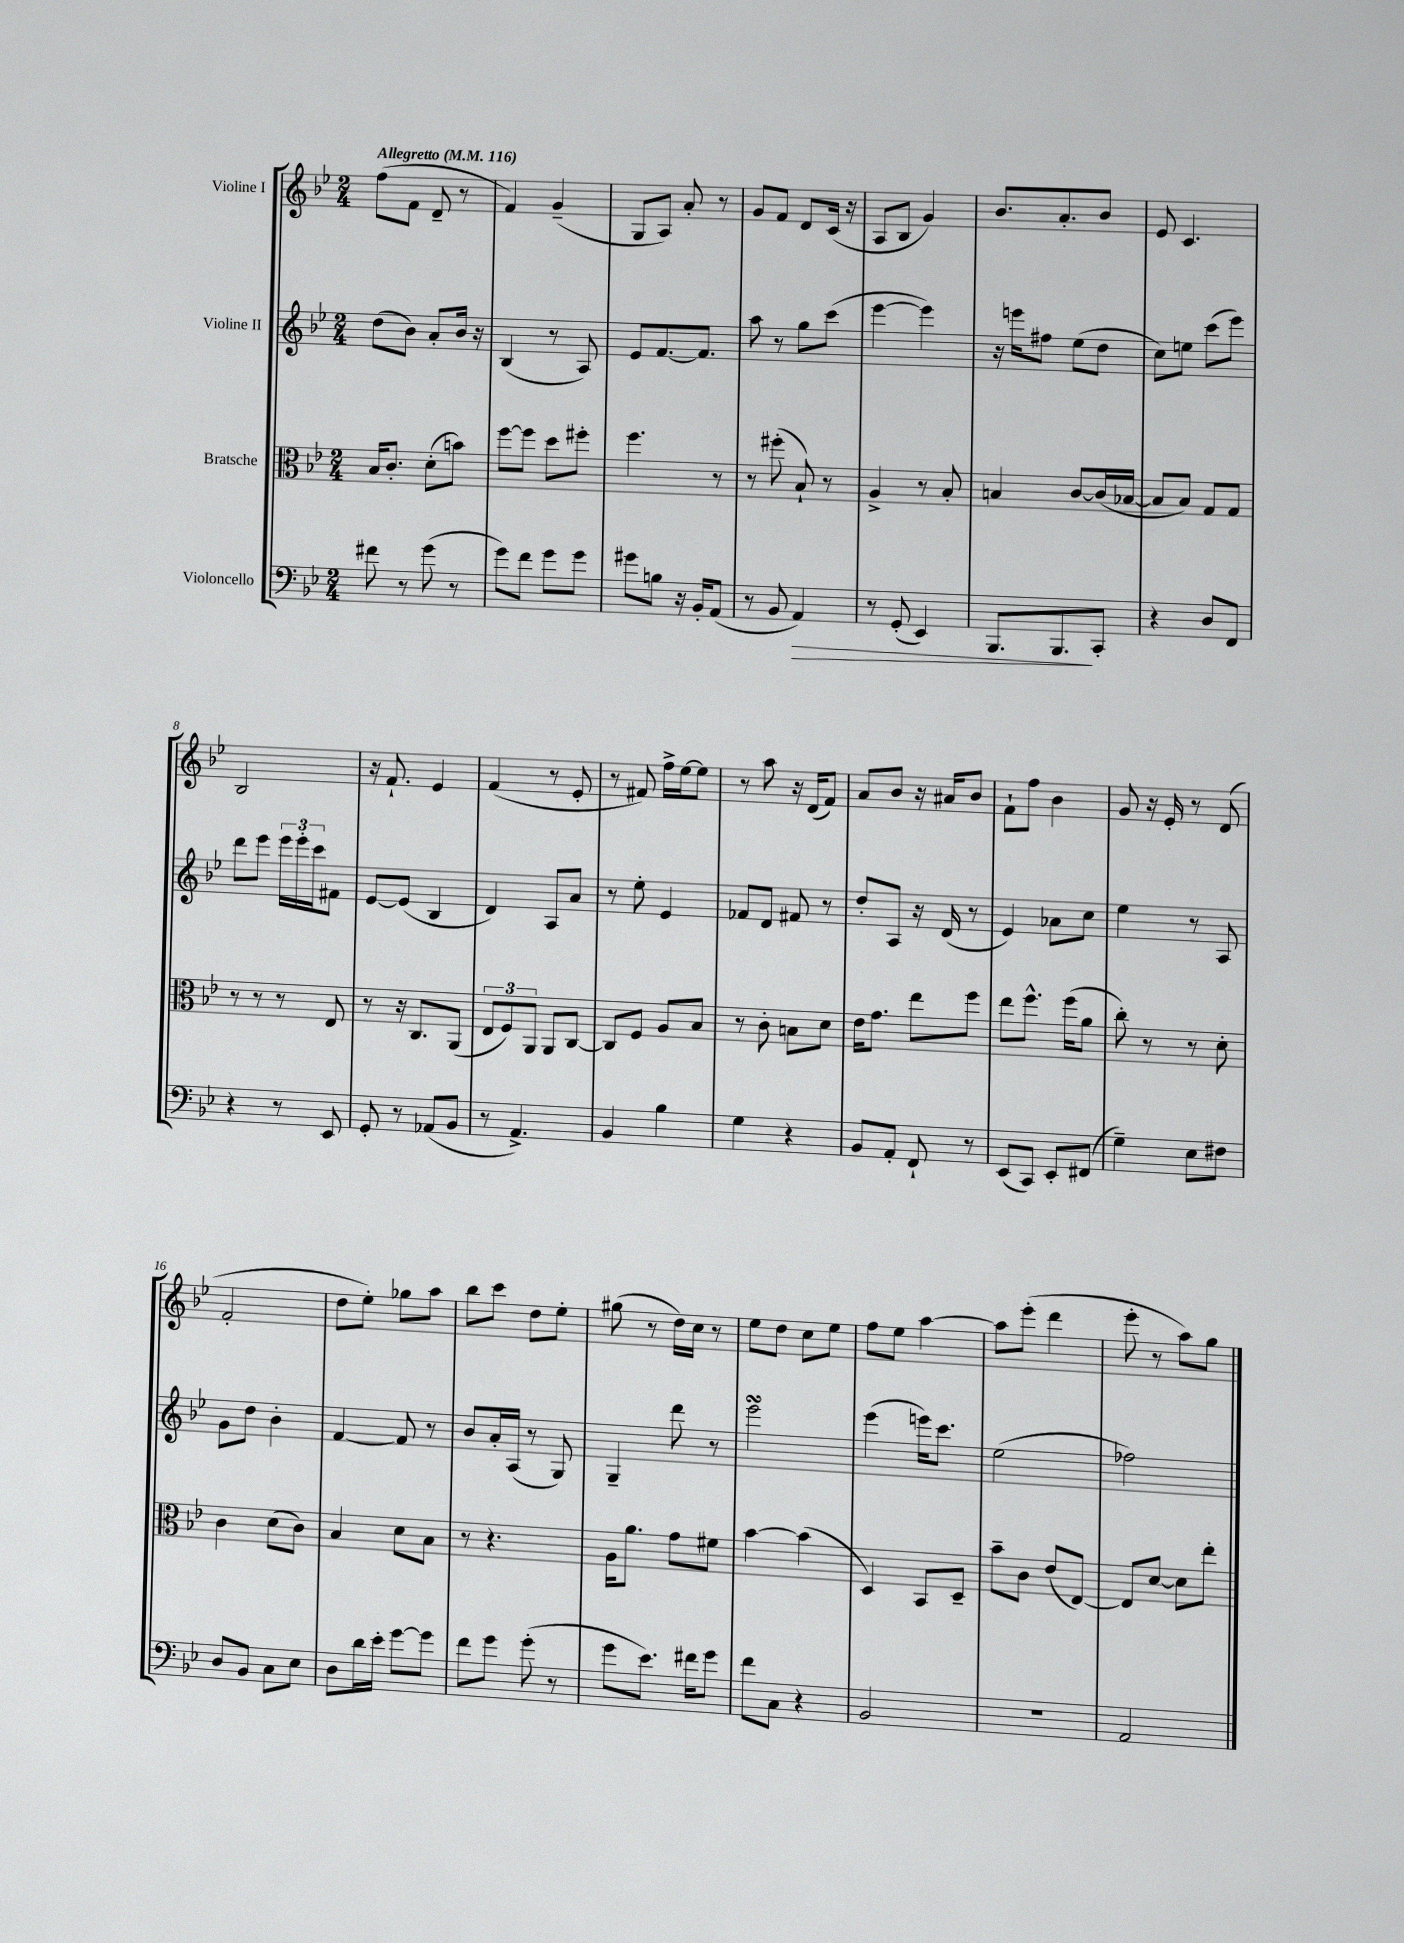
<<
\new StaffGroup <<
\new Staff = "s0" \with { instrumentName = "Violine I" } {
    \clef treble \key bes \major \numericTimeSignature \time 2/4 \tempo "Allegretto" 4 = 116
    f''8( f'8 d'8-- r8 |
    f'4) g'4--( |
    g8 a8) a'8-. r8 |
    g'8 f'8 d'8 c'16( r16 |
    a8 bes8 g'4) |
    bes'8. a'8.-. bes'8 |
    ees'8 c'4. |
    bes2 |
    r16 f'8.-! ees'4 |
    f'4( r8 ees'8-. |
    r8 fis'8) f''16-> ees''16~ ees''8 |
    r8 a''8 r16 d'16( f'8) |
    a'8 bes'8 r16 ais'16 bes'8 |
    f'8-! f''8 bes'4 |
    g'8 r16 ees'16-. r8 d'8( |
    f'2-. |
    d''8 ees''8-.) ges''8 a''8 |
    bes''8 c'''8 d''8 ees''8-. |
    gis''8( r8 d''16) c''16 r8 |
    ees''8 d''8 c''8 ees''8 |
    f''8 ees''8 a''4~ |
    a''8 ees'''8-.( d'''4 |
    ees'''8-. r8 a''8) g''8 \bar "|." |
}
\new Staff = "s1" \with { instrumentName = "Violine II" } {
    \clef treble \key bes \major \numericTimeSignature \time 2/4
    d''8( bes'8) a'8-. bes'16 r16 |
    bes4( r8 a8) |
    ees'8 f'8.~ f'8. |
    a''8 r8 g''8 c'''8( |
    ees'''4~ ees'''4) |
    r16 e'''16 fis''8 ees''8( d''8 |
    c''8) e''8 c'''8( ees'''8) |
    d'''8 ees'''8 \tuplet 3/2 { ees'''16 ees'''16-. c'''16 } fis'8 |
    ees'8~ ees'8( bes4 |
    d'4) a8 a'8 |
    r8 ees''8-. ees'4 |
    fes'8 d'8 fis'8 r8 |
    d''8-. a8 r16 d'16( r8 |
    ees'4) aes'8 c''8 |
    ees''4 r8 a8 |
    g'8 d''8 bes'4-. |
    f'4~ f'8 r8 |
    bes'8 a'16-. a16( r8 g8) |
    g4-- d'''8 r8 |
    ees'''2\turn |
    ees'''4( e'''16) c'''8. |
    ees''2( |
    fes''2) \bar "|." |
}
\new Staff = "s2" \with { instrumentName = "Bratsche" } {
    \clef alto \key bes \major \numericTimeSignature \time 2/4
    bes16 c'8.-. d'8-.( b'8) |
    f''8~ f''8 d''8 fis''8-. |
    f''4. r8 |
    r8 fis''8-.( bes8-!) r8 |
    a4-> r8 bes8-. |
    b4 c'8~ c'16( bes16~ |
    bes8 bes8) g8 g8 |
    r8 r8 r8 ees8 |
    r8 r16 c8. a,8( |
    \tuplet 3/2 { ees8 f8) a,8 } a,8 c8~ |
    c8 f8 a8 bes8 |
    r8 c'8-. b8 d'8 |
    ees'16 g'8. ees''8 f''8 |
    ees''8 f''8.-^ f''16( a'8 |
    c''8-.) r8 r8 d'8-. |
    c'4 d'8( c'8) |
    bes4 d'8 bes8 |
    r8 r4. |
    a16 a'8. g'8 fis'8 |
    bes'4~ bes'4( |
    d4) bes,8 d8-- |
    bes'8-- c'8 ees'8( ees8~) |
    ees8 d'8~ d'8 ees''8-. \bar "|." |
}
\new Staff = "s3" \with { instrumentName = "Violoncello" } {
    \clef bass \key bes \major \numericTimeSignature \time 2/4
    fis'8 r8 g'8( r8 |
    g'8) f'8 g'8 g'8 |
    gis'8 b8 r16 bes,16-. a,8( |
    r8 bes,8 a,4\>) |
    r8 g,8-.( ees,4) |
    bes,,8. bes,,8.\! c,8-. |
    r4 d8 f,8 |
    r4 r8 ees,8 |
    g,8-. r8 aes,8( bes,8 |
    r8 a,4.->) |
    bes,4 bes4 |
    g4 r4 |
    bes,8 a,8-. f,8-! r8 |
    ees,8( c,8) ees,8-. fis,8( |
    g4--) ees8 fis8 |
    d8 bes,8 c8 ees8 |
    d8 d'16 ees'16-. g'8~ g'8 |
    f'8 g'8 g'8-.( r8 |
    g'8 ees'8.) fis'16 g'8 |
    f'8 c8 r4 |
    bes,2 |
    R2 |
    a,2 \bar "|." |
}
>>
>>
